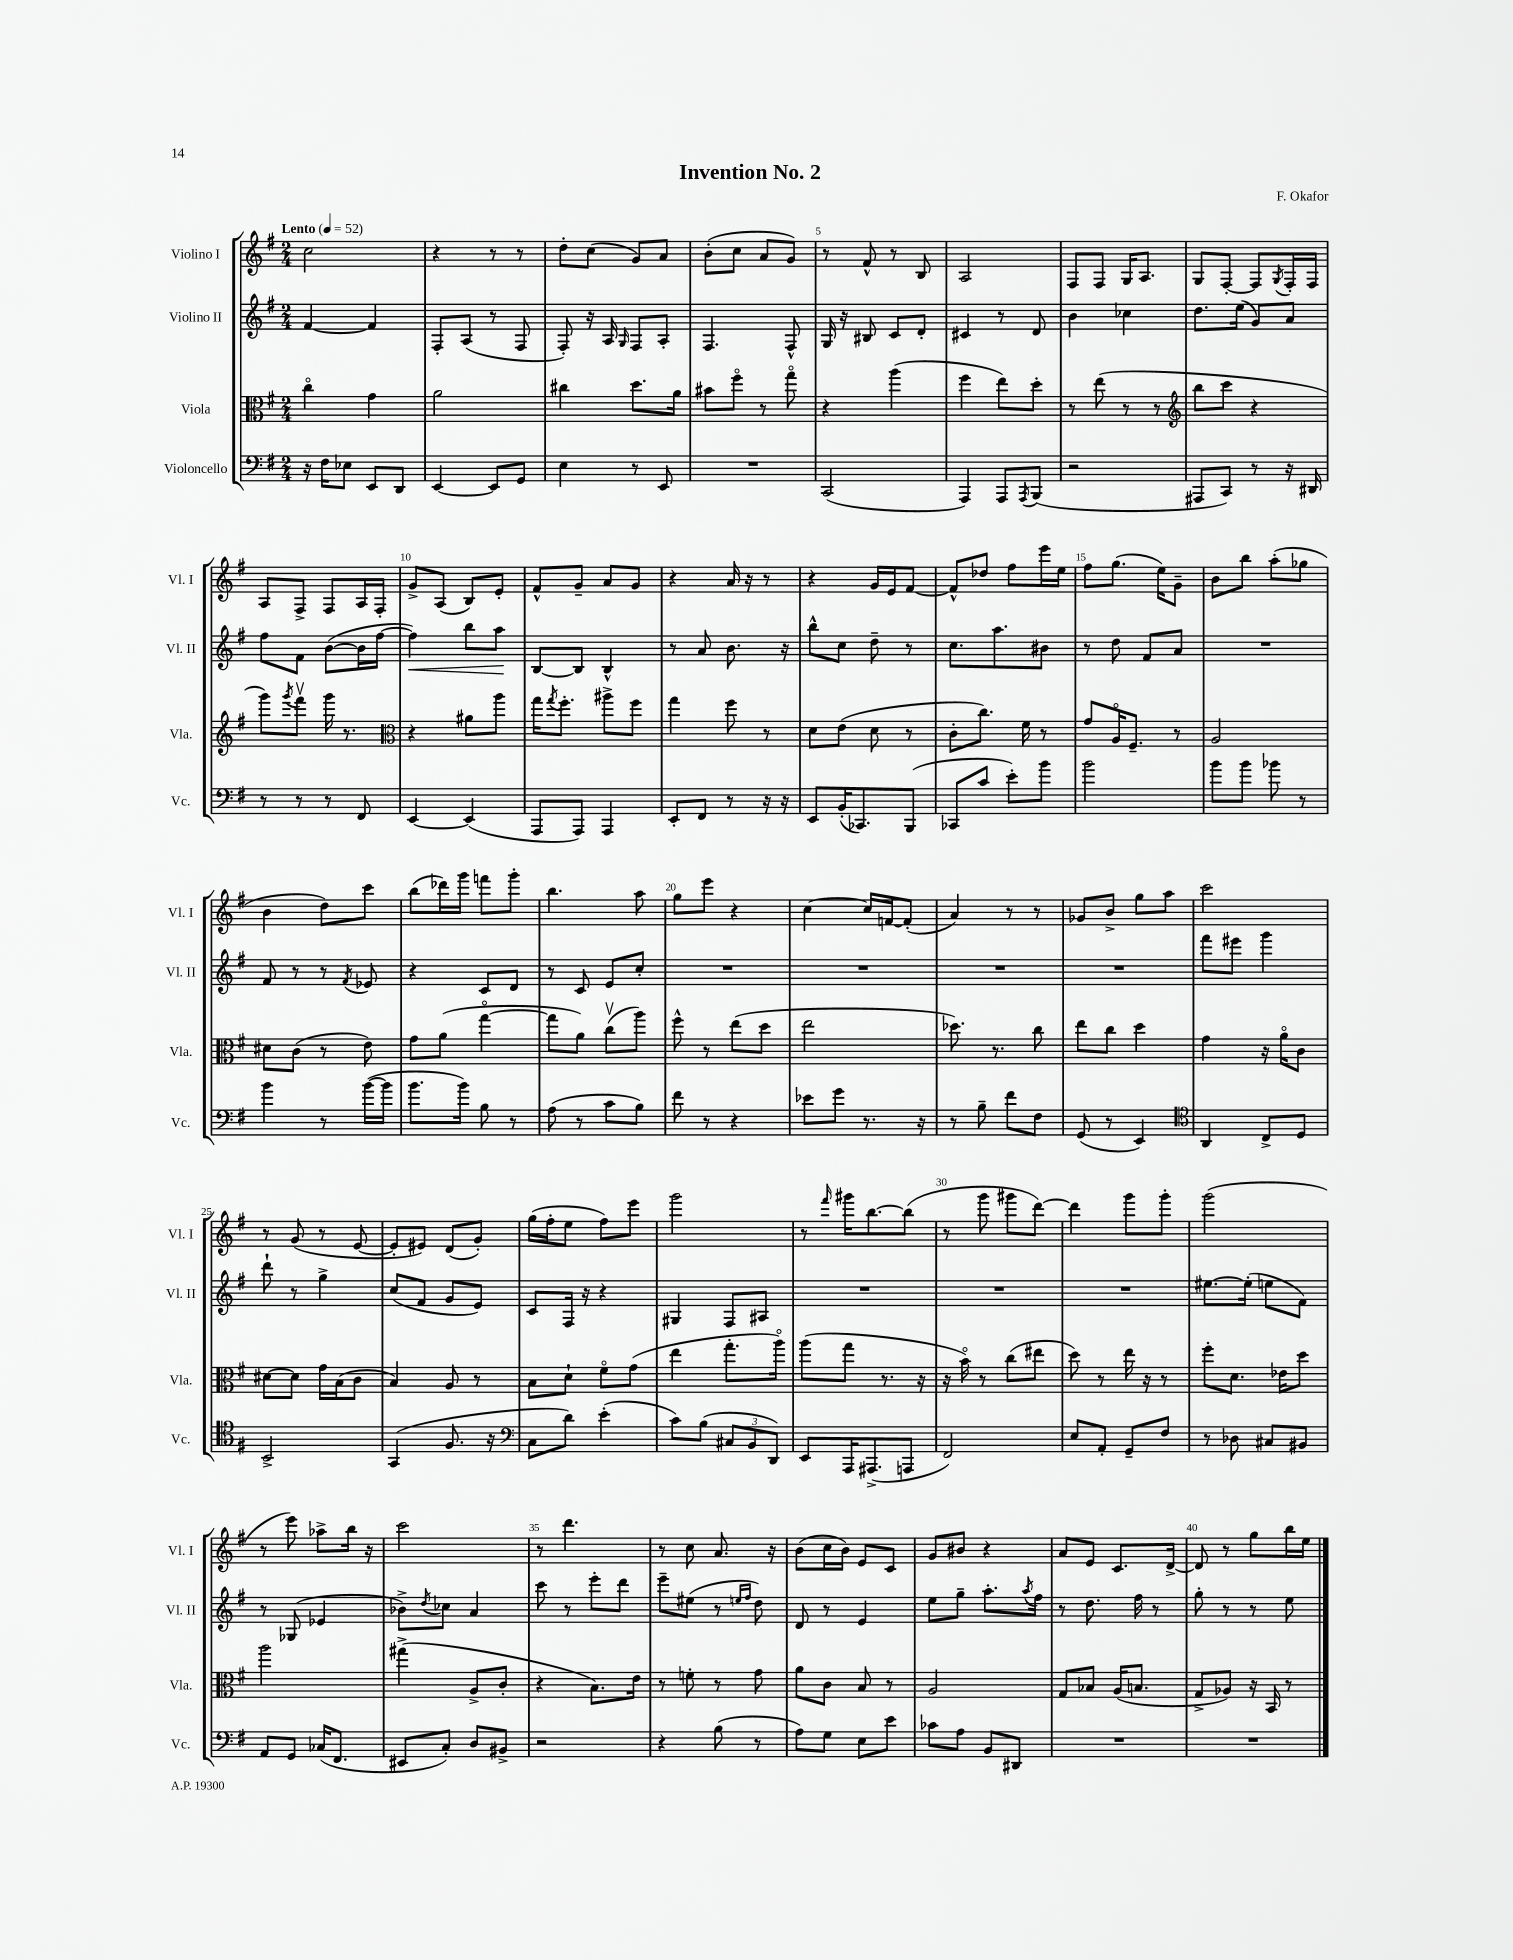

**kern	**kern	**kern	**kern
*staff4	*staff3	*staff2	*staff1
*clefF4	*clefC3	*clefG2	*clefG2
*k[f#]	*k[f#]	*k[f#]	*k[f#]
*M2/4	*M2/4	*M2/4	*M2/4
*MM52	*MM52	*MM52	*MM52
16r	4cco	[4f#	2cc
16F#	.	.	.
8E-	.	.	.
8EE	4g	4f#]	.
8DD	.	.	.
=	=	=	=
[4EE	2a	8F#'	4r
.	.	(8A	.
8EE]	.	8r	8r
8GG	.	8F#	8r
=	=	=	=
4E	4cc#	8F#')	8dd'
.	.	16r	(8cc
.	.	16A	.
.	.	16qqG	.
8r	8.dd	8F#	8g)
8EE	.	8A'	8a
.	16a	.	.
=	=	=	=
2r	8b#	4.F#	(8b'
.	8ff#o	.	8cc
.	8r	.	8a
.	8ggo	8F#^^	8g)
=	=	=	=
(2CC	4r	16G	8r
.	.	16r	.
.	.	8B#	8f#^^
.	(4aa	8c	8r
.	.	8d'	8B
=	=	=	=
4AAA)	4ff#	4c#	2A
8AAA	8ee)	8r	.
8qAAA	.	.	.
(8BBB	8dd'	8d	.
=	=	=	=
2r	8r	4b	8F#
.	(8ee	.	8F#
.	8r	4cc-	16G
.	.	.	8.A
.	8r	.	.
=	=	=	=
*	*clefG2	*	*
8AAA#	8bb	8.dd	8G
8CC)	8ccc	.	[8F#'
.	.	(16ee	.
8r	4r	8g)	8F#]
.	.	.	8qG
16r	.	8a	16F#'
16DD#	.	.	16F#
=	=	=	=
8r	8ggg)	8ff#	8A
.	8qggg	.	.
8r	8fff#v	8f#	8F#^
8r	16ggg	([8b	8F#
.	8.r	.	.
8FF#	.	16b]	16A
.	.	[16ff#	16F#'
=	=	=	=
*	*clefC3	*	*
[4EE	4r	4ff#])	8g^
.	.	.	(8A
(4EE]	8a#	8bb	8B)
.	8aa	8aa	8e'
=	=	=	=
8AAA	16gg	[8B	8f#^^
.	8qgg	.	.
.	8.ff#'	.	.
8AAA)	.	8B]	8g~
4AAA	8aa#^	4B^^	8a
.	8ff#	.	8g
=	=	=	=
8EE'	4gg	8r	4r
8FF#	.	8a	.
8r	8ff#	8.b	16a
.	.	.	16r
16r	8r	.	8r
16r	.	16r	.
=	=	=	=
8EE	8d	8bb^^	4r
(16BB'	(8e	8cc	.
8.CC-)	.	.	.
.	8d	8dd~	16g
.	.	.	16e
(8BBB	8r	8r	[8f#
=	=	=	=
8CC-	8c'	8.cc	8f#^^]
8c	8.cc)	.	8dd-
.	.	8.aa	.
8e')	.	.	8ff#
.	16f#	.	.
8b	8r	8b#	16eee
.	.	.	16ee
=	=	=	=
2b	8g	8r	8ff#
.	16Ao	8dd	(8.gg
.	8.F#~	.	.
.	.	8f#	.
.	.	.	16ee)
.	8r	8a	8g~
=	=	=	=
8b	2A	2r	8b
8b	.	.	8bb
8b-	.	.	(8aa'
8r	.	.	8gg-
=	=	=	=
4b	8d#	8f#	4b
.	(8c	8r	.
8r	8r	8r	8dd)
.	.	8qf#	.
([16b	8e)	8e-	8ccc
16b]	.	.	.
=	=	=	=
8.b	8g	4r	(8bb
.	(8a	.	16ddd-)
16b)	.	.	16ggg
8B	[4ggo	8c	8fff
8r	.	8d	8ggg'
=	=	=	=
(8A	8gg]	8r	4.bb
8r	8a)	8c	.
8c	(8ccv	8e	.
8B)	8aa)	8cc'	8aa
=	=	=	=
8f#	8ff#^^	2r	8gg
8r	8r	.	8eee
4r	(8ee	.	4r
.	8dd	.	.
=	=	=	=
8e-	2ee	2r	[4cc
8g	.	.	.
8.r	.	.	16cc]
.	.	.	[16f
.	.	.	(8f']
16r	.	.	.
=	=	=	=
8r	8.dd-)	2r	4a)
8B~	.	.	.
.	8.r	.	.
8f#	.	.	8r
8F#	8cc	.	8r
=	=	=	=
(8GG	8ee	2r	8g-
8r	8cc	.	8b^
4EE)	4dd	.	8gg
.	.	.	8aa
=	=	=	=
*clefC4	*	*	*
4AA	4g	8fff#	2ccc
.	.	8eee#	.
8C^	16r	4ggg	.
.	16ao	.	.
8D	8c	.	.
=	=	=	=
2BB^	[8d#	8ddd`	8r
.	8d#]	8r	(8g
.	16g	4gg^	8r
.	(16B	.	.
.	8c	.	[8e
=	=	=	=
(4GG	4B)	(8cc	8e']
.	.	8f#	8e#)
8.F#	8A	8g	(8d
.	8r	8e)	8g')
16r	.	.	.
=	=	=	=
*clefF4	*	*	*
8C	8B	8c	(16gg
.	.	.	16ff#'
8d)	8d`	16F#	8ee
.	.	16r	.
(4e'	8f#o	4r	8ff#)
.	(8g	.	8eee
=	=	=	=
8c)	4ee	4G#	2ggg
(8B	.	.	.
12C#	8.gg'	8F#	.
12BB	.	.	.
.	.	8A#	.
12DD)	.	.	.
.	16aao)	.	.
=	=	=	=
8EE	(8aa	2r	8r
.	.	.	16qqfff#
16AAA	8gg	.	16ggg#
(8.AAA#^	.	.	[8.bb
.	8.r	.	.
8AAA	.	.	(8bb]
.	16r	.	.
=	=	=	=
2FF#)	16r	2r	8r
.	16bo)	.	.
.	8r	.	8ggg
.	(8cc	.	8ggg#
.	8ee#	.	[8ddd)
=	=	=	=
8E	8dd)	2r	4ddd]
8AA'	8r	.	.
8GG~	16ee	.	8ggg
.	16r	.	.
8F#	8r	.	8ggg'
=	=	=	=
8r	8ff#'	[8.ee#	(2ggg
8D-	8.d	.	.
.	.	(16ee#']	.
8C#	.	8ee	.
.	16e-	.	.
8BB#	8dd	8f#)	.
=	=	=	=
8AA	2aa	8r	8r
8GG	.	(8G-	8eee)
(16C-	.	4e-	8aa-^
8.FF#	.	.	.
.	.	.	16bb
.	.	.	16r
=	=	=	=
8EE#	(4gg#^	8b-^)	2ccc
.	.	8qdd	.
8C')	.	8cc-	.
8D	8A^	4a	.
8BB#^	8c'	.	.
=	=	=	=
2r	4r	8ccc	8r
.	.	8r	4.ddd
.	8.B)	8eee'	.
.	.	8ddd	.
.	16e	.	.
=	=	=	=
4r	8r	8eee~	8r
.	8f'	(8ee#	8cc
(8B	8r	8r	8.a
.	.	16qqee	.
.	.	16qqff#	.
8r	8g	8dd)	.
.	.	.	16r
=	=	=	=
8A)	8a	8d	(8b
8G	8c	8r	16cc
.	.	.	16b)
8E	8B	4e	8e
8e	8r	.	8c
=	=	=	=
8c-	2A	8ee	8g
8A	.	8gg~	8b#
8BB	.	8.aa'	4r
8DD#	.	.	.
.	.	8qaa	.
.	.	16ff#	.
=	=	=	=
2r	8G	8r	8a
.	8B-	8.dd	8e
.	(16A	.	8.c
.	8.B	16ff#	.
.	.	8r	.
.	.	.	[16d^
=	=	=	=
2r	8G^	8gg'	8d]
.	8A-)	8r	8r
.	16r	8r	8gg
.	16BB	.	.
.	8r	8ee	16bb
.	.	.	16ee
==	==	==	==
*-	*-	*-	*-
